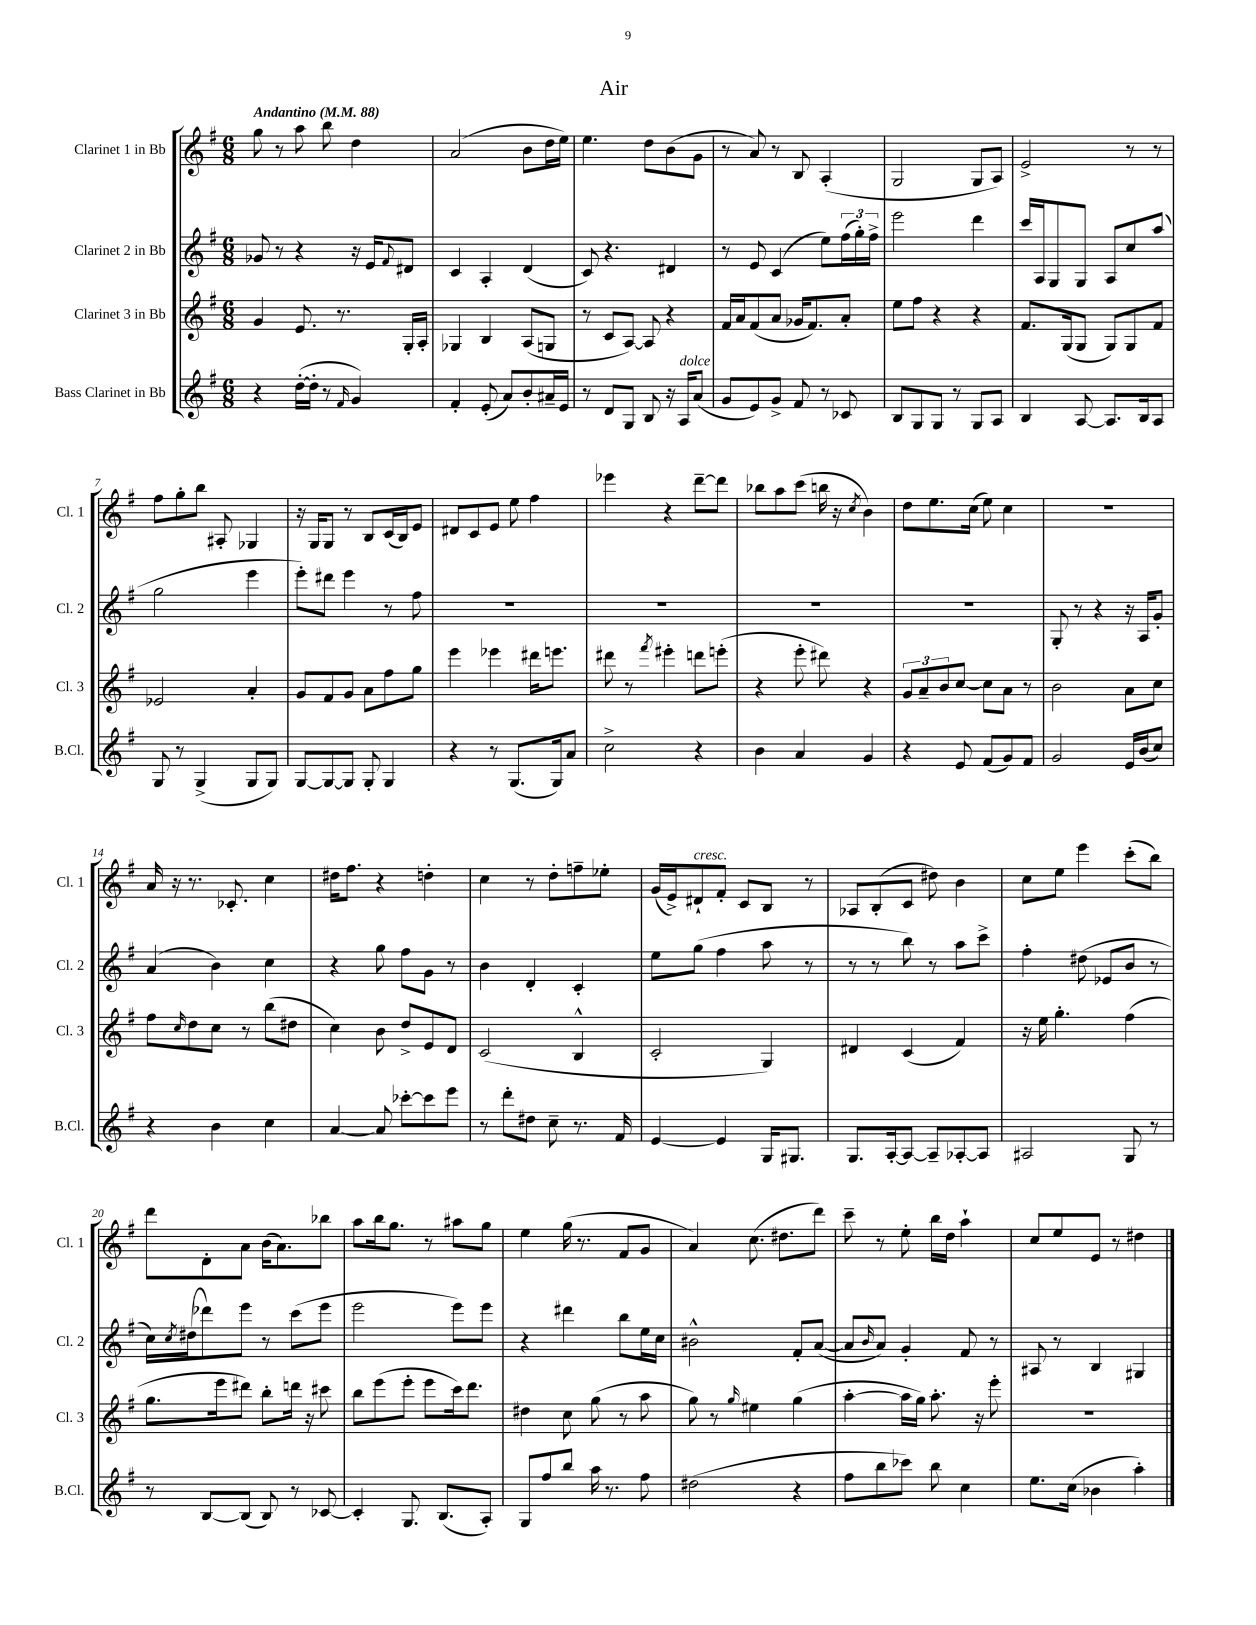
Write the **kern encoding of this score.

**kern	**kern	**kern	**kern
*part4	*part3	*part2	*part1
*staff4	*staff3	*staff2	*staff1
*I"Bass Clarinet in Bb	*I"Clarinet 3 in Bb	*I"Clarinet 2 in Bb	*I"Clarinet 1 in Bb
*I'B.Cl.	*I'Cl. 3	*I'Cl. 2	*I'Cl. 1
*clefG2	*clefG2	*clefG2	*clefG2
*k[f#]	*k[f#]	*k[f#]	*k[f#]
*M6/8	*M6/8	*M6/8	*M6/8
*MM88	*MM88	*MM88	*MM88
=1	=1	=1	=1
!	!	!	!LO:TX:a:B:t=Andantino
4r	4g/	8g-X/	8gg\
.	.	8r	8r
([16dd'\LL	8.e/	4r	8aa\
16dd'\JJ]	.	.	.
8r	.	.	8bb\
.	8.r	.	.
16qqf#/	.	.	.
4g/)	.	16r	4dd\
.	.	16e/KL	.
.	.	8qqf#/	.
.	16G'/LL	8d#X/J	.
.	16A'/JJ	.	.
=2	=2	=2	=2
4f#'/	4G-X/	4c/	(2a/
(8e'/	4B/	4A'/	.
8a/L)	.	.	.
8b'/	(8A/L	(4d/	8b\L
16a#X~/L	8Gn/J	.	16dd\L
16e/JJ	.	.	16ee\JJ)
=3	=3	=3	=3
8r	8r	8c/)	4.ee\
8d/L	8c/L	4.r	.
8G/J	[8A/J)	.	.
8B/	8A/]	.	8dd\L
16r	4r	4d#X/	(8b\
!LO:TX:a:i:t=dolce	!	!	!
16A/KL	.	.	.
(8a/J	.	.	8g\J
=4	=4	=4	=4
8g/L	16f#/LL	8r	8r
.	16a/J	.	.
8e/)	(8f#/	8e/	8a/)
8g^/J	8a/J	(4c/	8r
8f#/	16g-X/KL	.	8B/
.	8.f#/)	.	.
8r	.	8ee\L)	(4A'/
8c-X/	8a'/J	(24ff#\L	.
.	.	24gg'\)	.
.	.	24ff#^\JJ	.
=5	=5	=5	=5
8B/L	8ee\L	2eee\	2G/
8G/	8ff#\J	.	.
8G/J	4r	.	.
8r	.	.	.
8G/L	4r	4ddd\	8G/L
8A/J	.	.	8A/J)
=6	=6	=6	=6
4B/	8.f#/L	16ccc/LL	2e^/
.	.	16A/J	.
.	.	8G/	.
.	(16G/k	.	.
[8A/	8G/J	8G/J	.
8.A/L]	8G/L)	8A/L	.
.	8G/	8cc/	8r
16B/k	.	.	.
8A/J	8f#/J	(8aa/J	8r
!!LO:LB:g=z
=7	=7	=7	=7
8G/	2e-X/	2gg\	8ff#\L
8r	.	.	8gg'\
(4G^/	.	.	8bb\J
.	.	.	8A#X'/
8G/L	4a'/	4eee\	4G-X/
8G/J)	.	.	.
=8	=8	=8	=8
[8G/L	8g/L	8eee'\L)	16r
.	.	.	16G/KL
8G/_	8f#/	8ddd#X\J	8G/J
8G/J]	8g/J	4eee\	8r
8G'/	8a\L	.	8B/L
4G/	8ff#\	8r	(16c/L
.	.	.	16B/J)
.	8gg\J	8ff#\	8e/J
=9	=9	=9	=9
4r	4eee\	2.r	8d#X/L
.	.	.	8c/
8r	4eee-X\	.	8e/J
(8.G/L	.	.	8ee\
.	16ddd#X\KL	.	4ff#\
16G/k)	8.eeen\J	.	.
8a/J	.	.	.
=10	=10	=10	=10
2cc^\	8ddd#X\	2.r	4eee-X\
.	8r	.	.
.	8qfff#/	.	.
.	4eee#X'\	.	4r
4r	8dddn\L	.	[8ddd~\L
.	(8eeen'\J	.	8ddd\J]
=11	=11	=11	=11
4b\	4r	2.r	8bb-X\L
.	.	.	8aa\
4a/	8eee'\	.	(8ccc\J
.	8ddd#X\)	.	16bbn\
.	.	.	16r
.	.	.	8qcc/
4g/	4r	.	4b\)
=12	=12	=12	=12
4r	12g/L	2.r	8dd\L
.	12a~/	.	.
.	.	.	8.ee\
.	12b/	.	.
8e/	[8cc/J	.	.
.	.	.	(16cc\Jk
(8f#/L	8cc\L]	.	8ee\)
8g/)	8a\J	.	4cc\
8f#/J	8r	.	.
=13	=13	=13	=13
2g/	2b\	8G'/	2.r
.	.	8r	.
.	.	4r	.
16e/LL	8a\L	16r	.
(16b/J	.	16A/KL	.
8cc/J)	8cc\J	8g'/J	.
!!LO:LB:g=z
=14	=14	=14	=14
4r	8ff#\L	(4a/	16a/
.	.	.	16r
.	16qqcc/	.	.
.	8dd\	.	8.r
4b\	8cc\J	4b\)	.
.	.	.	8.c-X'/
.	8r	.	.
4cc\	(8bb\L	4cc\	4cc\
.	8dd#X\J	.	.
=15	=15	=15	=15
[4a/	4cc\)	4r	16dd#X\KL
.	.	.	8.ff#\J
8a/]	8b\	8gg\	4r
[8ccc-X'\L	8dd^/L	8ff#\L	.
8ccc-\]	8e/	8g\J	4ddn'\
8eee\J	8d/J	8r	.
=16	=16	=16	=16
8r	(2c/	4b\	4cc\
8ddd'\L	.	.	.
8dd#X\J	.	4d'/	8r
8cc~\	.	.	8dd'\L
8.r	4B^^/	4c'/	8ffn~\
.	.	.	8ee-X'\J
16f#/	.	.	.
=17	=17	=17	=17
[4e/	2c'/	8ee\L	(16g/LL
.	.	.	16e^/J)
!	!	!	!LO:TX:a:i:t=cresc.
.	.	(8gg\J	8d#X`/
4e/]	.	4ff#\	8f#'/J
.	.	.	8c/L
16G/KL	4G/)	8aa\	8B/J
8.G#X/J	.	.	.
.	.	8r	8r
=18	=18	=18	=18
8.G/L	4d#X/	8r	8A-X/L
.	.	8r	(8B'/
[16A'/k	.	.	.
8A/J_	(4c/	8bb\)	8c/J
8A~/L]	.	8r	8dd#X\)
[8A-X'/	4f#/)	8aa\L	4b\
8A-/J]	.	8ccc^\J	.
=19	=19	=19	=19
2A#X/	16r	4ff#'\	8cc\L
.	16ee\	.	.
.	4.gg'\	.	8ee\J
.	.	(8dd#X\	4eee\
.	.	8e-X/L	.
8G/	(4ff#\	8b/J	(8ccc'\L
8r	.	8r	8bb\J)
!!LO:LB:g=z
=20	=20	=20	=20
8r	8.gg\L	16cc\LL)	8ddd\L
.	.	8qcc/	.
.	.	(16dd#X\J	.
[8B/L	.	8ddd-X\)	8d'\
.	16eee\k	.	.
(8B/J]	8ddd#X\J)	8eee\J	8a\J
8B/)	8bb'\L	8r	(16b\KL
.	.	.	8.a\)
8r	16dddn\Jk	(8ccc\L	.
.	16r	.	.
[8c-X/	8ccc#X\	8eee\J	8bb-X\J
=21	=21	=21	=21
4c-'/]	8bb\L	2eee\	8aa\L
.	(8eee\	.	16bb\k
.	.	.	8.gg\J
8.G/	8eee'\J	.	.
.	8eee\L	.	8r
(8.B/L	.	.	.
.	16ccc\k)	8eee\L)	8aa#X\L
.	8.ddd\J	.	.
8A'/J)	.	8eee\J	8gg\J
=22	=22	=22	=22
8G/L	4dd#X\	4r	4ee\
8ff#/	.	.	.
8bb/J	8cc\	4ddd#X\	(16gg\
.	.	.	8.r
16aa\	(8gg\	.	.
8.r	.	.	.
.	8r	8bb\L	8f#/L
8ff#\	8aa\	16ee\L	8g/J
.	.	16cc\JJ	.
=23	=23	=23	=23
(2dd#X\	8gg\)	2b#X^^\	4a/)
.	8r	.	.
.	16qqgg/	.	.
.	4ee#X\	.	(8.cc\
.	.	.	8.dd#X\L
4r	(4gg\	8f#'/L	.
.	.	([8a/J	8ddd\J)
=24	=24	=24	=24
8ff#\L	[4aa'\	8a/L]	8ccc~\
.	.	16qqb/	.
8bb\	.	8a/J)	8r
8ccc-X\J)	16aa\LL]	4g'/	8ee'\
.	16gg\JJ)	.	.
8bb\	8.aa'\	.	16bb\LL
.	.	.	16dd\JJ
4cc\	.	8f#/	4aa`\
.	16r	.	.
.	8eee'\	8r	.
=25	=25	=25	=25
8.ee\L	2.r	8A#X/	8cc/L
.	.	8r	8ee/
(16cc\Jk	.	.	.
4b-X\	.	4B/	8e/J
.	.	.	8r
4aa'\)	.	4G#X/	4dd#X\
==	==	==	==
*-	*-	*-	*-
